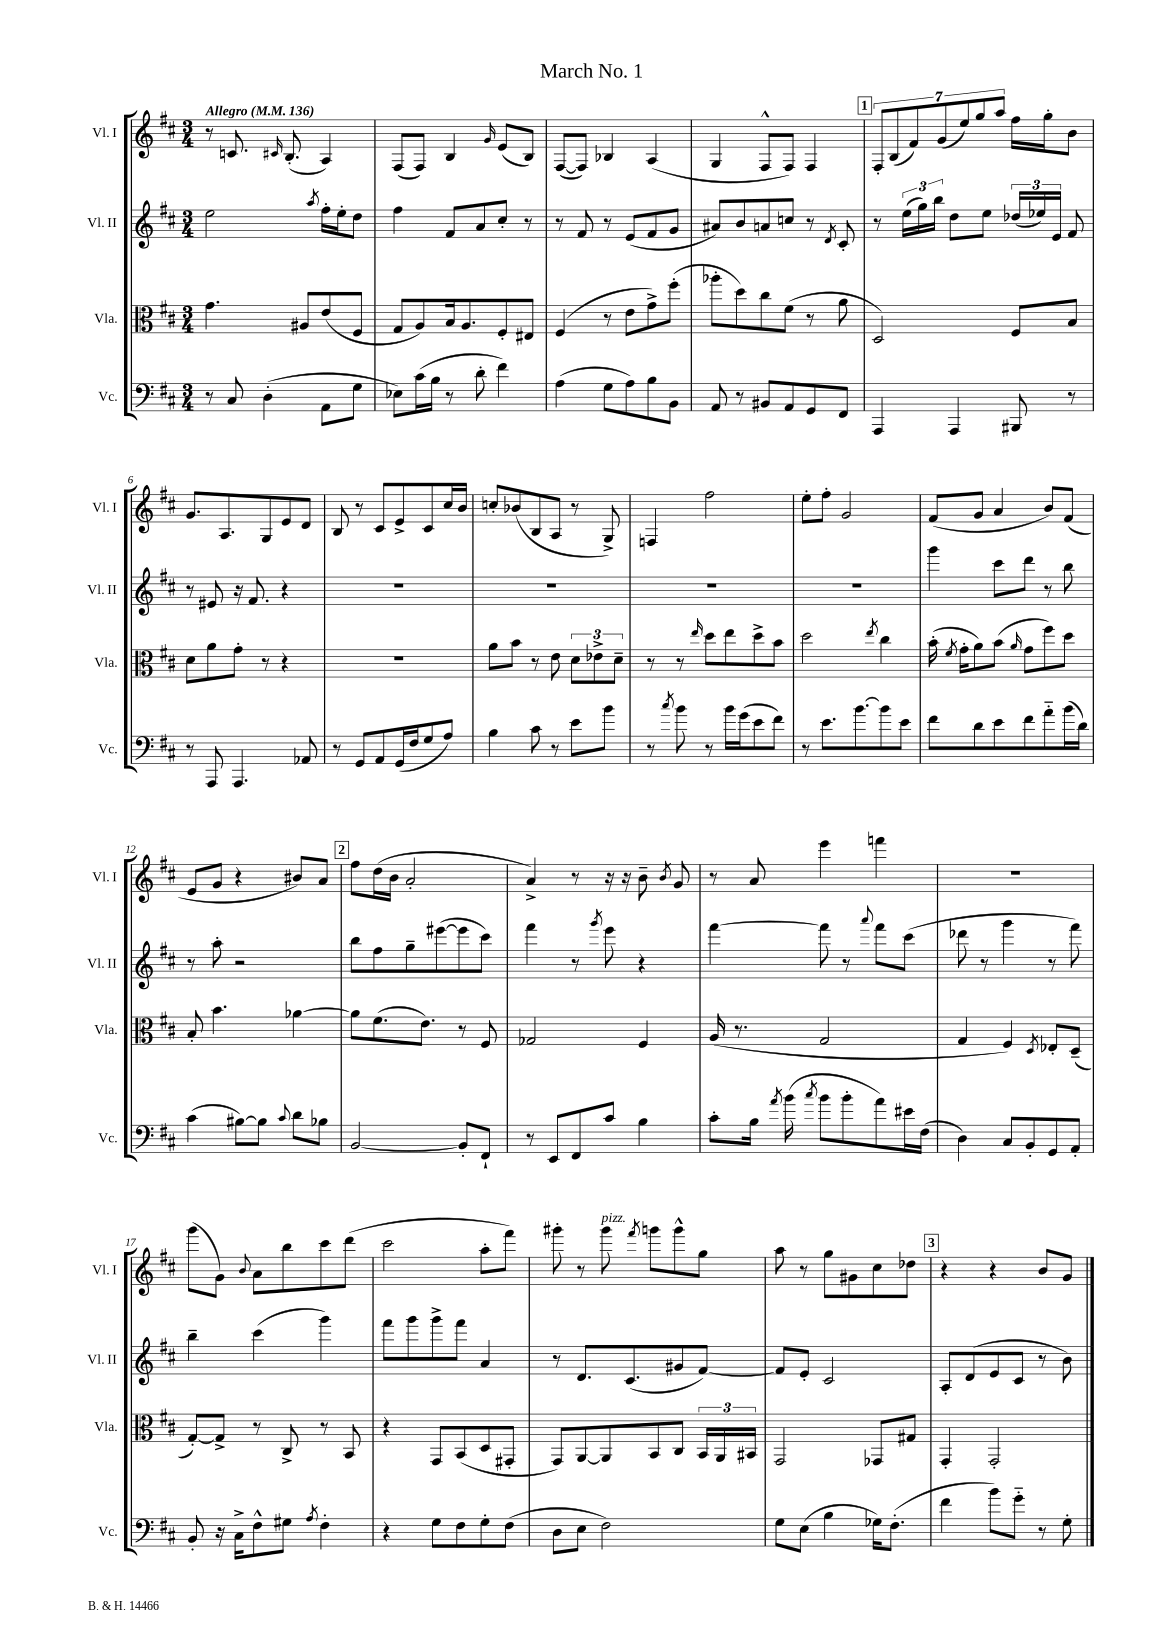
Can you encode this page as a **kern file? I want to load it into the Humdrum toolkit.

**kern	**kern	**kern	**kern
*part4	*part3	*part2	*part1
*staff4	*staff3	*staff2	*staff1
*I"Vc.	*I"Vla.	*I"Vl. II	*I"Vl. I
*I'Vc.	*I'Vla.	*I'Vl. II	*I'Vl. I
*clefF4	*clefC3	*clefG2	*clefG2
*k[f#c#]	*k[f#c#]	*k[f#c#]	*k[f#c#]
*M3/4	*M3/4	*M3/4	*M3/4
*MM136	*MM136	*MM136	*MM136
=1	=1	=1	=1
!	!	!	!LO:TX:a:B:t=Allegro
8r	4.g\	2ee\	8r
8C#/	.	.	8.cn/
(4D'\	.	.	.
.	.	.	16qqc#X/
.	.	.	(8.B'/
.	8A#X/L	.	.
.	.	8qaa/	.
8AA\L	(8e/	16ff#'\LL	4A/)
.	.	16ee'\J	.
8G\J	8F#/J	8dd\J	.
=2	=2	=2	=2
8E-X\L)	8G/L	4ff#\	(8F#/L
(16c#\L	8A/)	.	8F#/J)
16B\JJ	.	.	.
8r	16B/k	8f#/L	4B/
.	8.A/	.	.
8d'\	.	8a/	.
.	.	.	16qqg/
4f#\)	8F#'/	8cc#'/J	(8e/L
.	8E#X/J	8r	8B/J)
=3	=3	=3	=3
(4A\	(4F#/	8r	([8F#/L
.	.	8f#/	8F#/J])
8G\L	8r	8r	4B-X/
8A\)	8e\L	(8e/L	.
8B\	8g^\)	8f#/	(4A/
8BB\J	(8ff#'\J	8g/J	.
=4	=4	=4	=4
8AA/	8aa-X'\L	8a#X/L)	4G/
8r	8dd\)	8b/	.
8BB#X/L	8cc#\	8an/	8F#^^/L
8AA/	(8f#\J	8ccn/J	8F#/J)
8GG/	8r	8r	4F#/
.	.	8qd/	.
8FF#/J	8a\	8c#'/	.
!!LO:REH:place=s1:t=1
=5	=5	=5	=5
4AAA/	2D/)	8r	14F#'/L
.	.	.	(14B/
.	.	(24ee\LL	.
.	.	.	14f#/)
.	.	24gg\)	.
.	.	24bb\JJ	.
.	.	.	(14g/
4AAA/	.	8dd\L	.
.	.	.	14ee/)
.	.	.	14gg/
.	.	8ee\J	.
.	.	.	14aa/J
8BBB#X/	8F#/L	(24dd-X/LL	16ff#\LL
.	.	24ee-X/)	.
.	.	.	16gg'\J
.	.	24e/JJ	.
8r	8B/J	8f#/	8b\J
!!LO:LB:g=z
=6	=6	=6	=6
8r	8d\L	8r	8.g/L
8AAA/	8a\	8e#X/	.
.	.	.	8.A/
4.AAA/	8g'\J	16r	.
.	.	8.f#/	.
.	8r	.	8G/
.	4r	4r	8e/
8AA-X/	.	.	8d/J
=7	=7	=7	=7
8r	2.r	2.r	8B/
8GG/L	.	.	8r
8AA/	.	.	8c#/L
(16GG/L	.	.	8e^/
16F#/J	.	.	.
8G/	.	.	8c#/
8A/J)	.	.	16cc#/L
.	.	.	16b/JJ
=8	=8	=8	=8
4B\	8a\L	2.r	8ccn'/L
.	8b\J	.	(8b-X/
8c#\	8r	.	8B/
8r	8e\	.	8A/J
8e\L	12d\L	.	8r
.	12e-X^\	.	.
8b\J	.	.	8G^/)
.	12d~\J	.	.
=9	=9	=9	=9
8r	8r	2.r	4Fn/
8qcc#/	.	.	.
8b\	8r	.	.
.	16qqee/	.	.
8r	8dd\L	.	2ff#\
16b\LL	8ee\	.	.
(16g\J	.	.	.
8e\	8dd^\	.	.
8f#\J)	8b\J	.	.
=10	=10	=10	=10
8r	2dd\	2.r	8ee'\L
8.e\L	.	.	8ff#'\J
.	.	.	2g/
[8.b\	.	.	.
.	8qee/	.	.
8b\]	4cc#\	.	.
8e\J	.	.	.
=11	=11	=11	=11
8f#\L	(16b'\	4ggg\	(8f#/L
.	8qf#/	.	.
.	16g'\KL	.	.
8d\	8a\)	.	8g/J
8e\	(8b\J	8ccc#\L	4a/
.	16qqa/	.	.
8f#\	8g\L	8ddd\J	.
8a\	8ff#\)	8r	8b/L)
(16b\L	8dd\J	8bb\	(8f#/J
16d\JJ)	.	.	.
!!LO:LB:g=z
=12	=12	=12	=12
(4c#\	8B'/	8r	8e/L
.	4.b\	8aa'\	8g/J
[8B#X\L)	.	2r	4r
8B#\J]	.	.	.
8qqc#/	.	.	.
8d\L	[4a-X\	.	8b#X/L)
8B-X\J	.	.	8a/J
!!LO:REH:place=s1:t=2
=13	=13	=13	=13
[2BB/	8a-\L]	8bb\L	8ff#\L
.	(8.f#\	8ff#\	(16dd\L
.	.	.	16b\JJ
.	.	8gg~\	2a'/
.	8.e\J)	.	.
.	.	([8eee#X\	.
8BB'/L]	8r	8eee#\]	.
8FF#`/J	8F#/	8ccc#\J)	.
=14	=14	=14	=14
8r	2G-X/	4fff#\	4a^/)
8EE/L	.	.	.
8FF#/	.	8r	8r
.	.	8qggg/	.
8c#/J	.	8eee\	16r
.	.	.	16r
4B\	4F#/	4r	8b~\
.	.	.	8qb/
.	.	.	8g/
=15	=15	=15	=15
8c#'\L	(16A/	[4fff#\	8r
.	8.r	.	.
16B\Jk	.	.	8a/
8qa/	.	.	.
(16b\	.	.	.
8qcc#/	.	.	.
8b\L	2G/	8fff#\]	4eee\
8b'\	.	8r	.
.	.	8qqaaa/	.
8a\)	.	8fff#\L	4fffn\
16e#X\L	.	(8ccc#\J	.
(16F#\JJ	.	.	.
=16	=16	=16	=16
4D\)	4G/	8ddd-X\	2.r
.	.	8r	.
8C#/L	4F#/)	4ggg\	.
8BB'/	.	.	.
.	8qD/	.	.
8GG/	8E-X'/L	8r	.
8AA'/J	(8D~/J	8fff#\)	.
!!LO:LB:g=z
=17	=17	=17	=17
8BB'/	[8G'/L)	4bb~\	(8ggg\L
16r	8G^/J]	.	8g\J)
16C#^\KL	.	.	.
.	.	.	8qqb/
8F#^^\	8r	(4ccc#\	8a\L
8G#X\J	8C#^/	.	8bb\
8qA/	.	.	.
4F#'\	8r	4ggg\)	8ccc#\
.	8BB/	.	(8ddd\J
=18	=18	=18	=18
4r	4r	8fff#\L	2ccc#\
.	.	8ggg\	.
8G\L	8GG/L	8ggg^\	.
8F#\	(8BB/	8fff#\J	.
8G'\	8D/	4a/	8aa'\L
(8F#\J	8GG#X'/J	.	8fff#\J)
=19	=19	=19	=19
8D\L	8GG/L)	8r	8ggg#X'\
8E\J	[8AA/	8.d/L	8r
!	!	!	!LO:TX:a:i:t=pizz.
2F#\)	8AA/]	.	8ggg#\
.	.	(8.c#/	.
.	.	.	8qfff#/
.	8BB/	.	8gggn\L
.	8C#/J	8g#X/	8ggg^^\
.	24BB/LL	[8f#/J)	8gg\J
.	24AA/	.	.
.	24BB#X/JJ	.	.
=20	=20	=20	=20
8G\L	2GG/	8f#/L]	8aa\
(8E\J	.	8e'/J	8r
4B\	.	2c#/	8gg\L
.	.	.	8g#X\
16G-X\KL)	8GG-X/L	.	8cc#\
(8.F#'\J	.	.	.
.	8G#X/J	.	8dd-X\J
!!LO:REH:place=s1:t=3
=21	=21	=21	=21
4f#\	4GG'/	8A'/L	4r
.	.	(8d/	.
8b\L)	2GG'/	8e/	4r
8g\J	.	8c#/J	.
8r	.	8r	8b/L
8G'\	.	8b\)	8g/J
==	==	==	==
*-	*-	*-	*-
